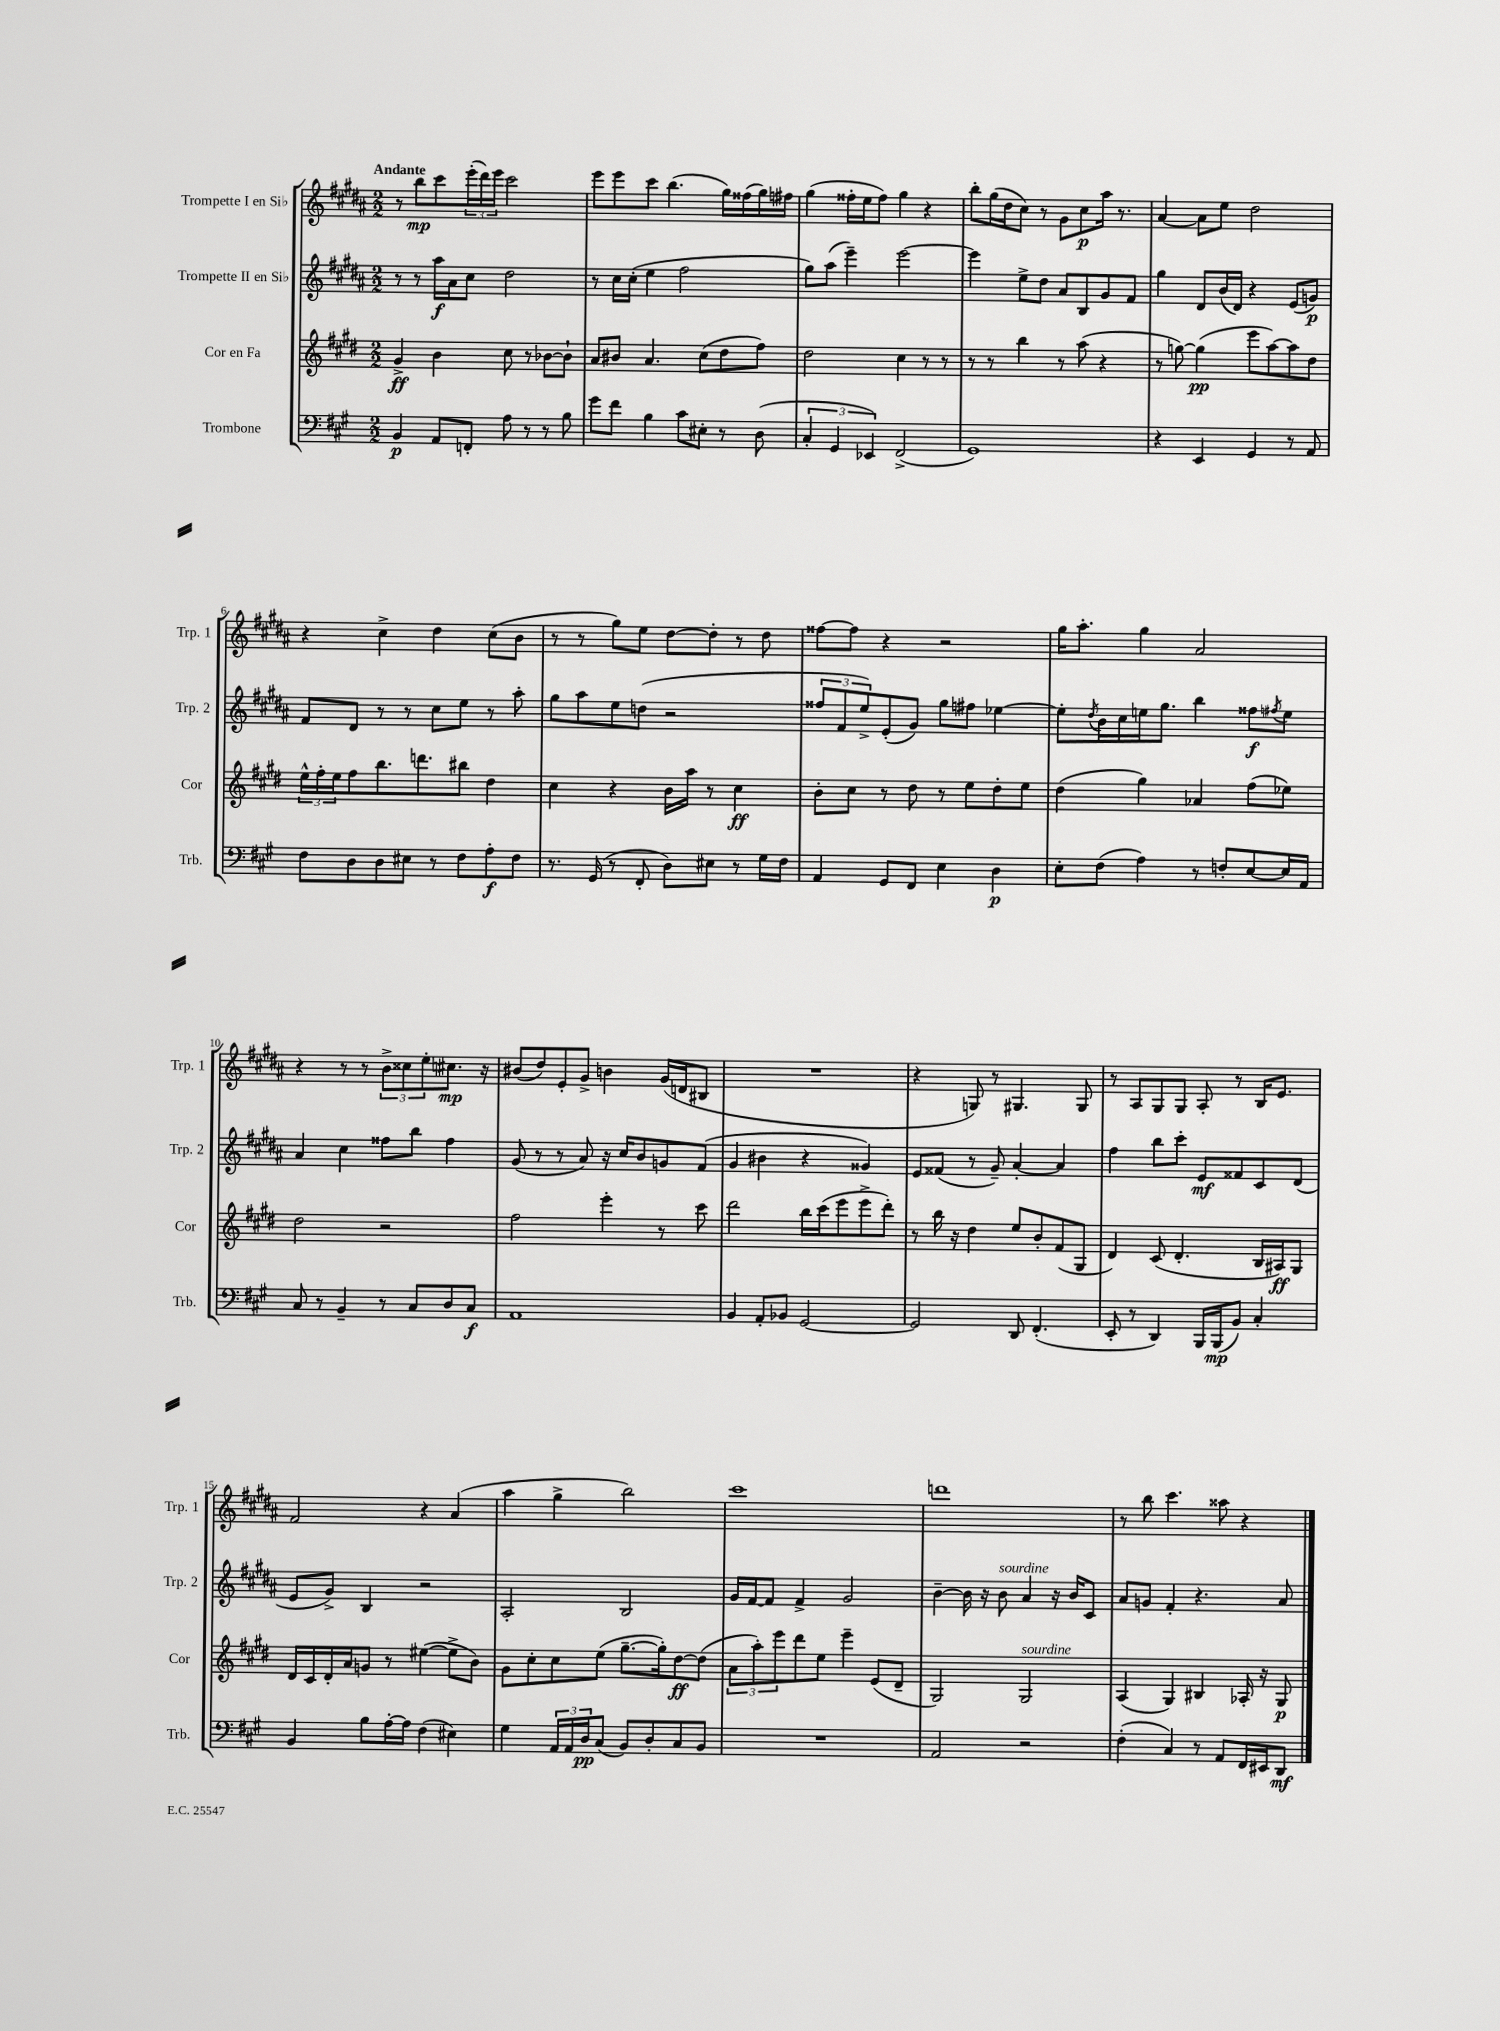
<<
\new StaffGroup <<
\new Staff = "s0" \with { instrumentName = "Trompette I en Sib" shortInstrumentName = "Trp. 1" } {
    \clef treble \key b \major \numericTimeSignature \time 2/2 \tempo "Andante"
    r8 b''8\mp cis'''8 \tuplet 3/2 { e'''16-.( dis'''16) e'''16 } cis'''2 |
    e'''8 e'''8 cis'''8 b''4.( gis''16) fisis''16( gis''16) fis''16 |
    gis''4( fisis''16-. e''16 fisis''8) gis''4 r4 |
    b''8-. gis''16( dis''16 cis''8) r8 gis'8 cis''8\p ais''16 r8. |
    ais'4~ ais'8 e''8 dis''2 |
    r4 cis''4-> dis''4 cis''8( b'8 |
    r8 r8 gis''8) e''8 dis''8~ dis''8-. r8 dis''8 |
    fisis''8~ fisis''8 r4 r2 |
    gis''16 ais''8.-. gis''4 ais'2 |
    r4 r8 r8 \tuplet 3/2 { b'8-> cisis''8 e''8-. } cis''8.\mp r16 |
    bis'8( dis''8) e'8-. gis'8-> b'4 gis'16( d'16 bis8 |
    R1 |
    r4 g8) r8 gis4. gis8 |
    r8 ais8 gis8 gis8 ais8-. r8 b16 e'8. |
    fis'2 r4 ais'4( |
    ais''4 gis''4-> b''2) |
    cis'''1 |
    d'''1 |
    r8 b''8 cis'''4. aisis''8 r4 \bar "|." |
}
\new Staff = "s1" \with { instrumentName = "Trompette II en Sib" shortInstrumentName = "Trp. 2" } {
    \clef treble \key b \major \numericTimeSignature \time 2/2
    r8 r8 ais''16\f ais'16 cis''8 dis''2 |
    r8 cis''16 cis''16-.( e''4 fis''2 |
    gis''8) ais''8( e'''4--) e'''2~ |
    e'''4 e''8-> dis''8 ais'8 b8 gis'8 fis'8 |
    gis''4 dis'8 b'16( dis'16) r4 e'8( g'8\p) |
    fis'8 dis'8 r8 r8 cis''8 e''8 r8 ais''8-. |
    gis''8 ais''8 e''8 d''8( r2 |
    \tuplet 3/2 { fisis''8 fis'8 e''8->) } e'8-.( gis'8) gis''8 fis''8 ees''4~ |
    ees''8-. \acciaccatura { dis''8 } b'16 cis''16 e''16 gis''8. b''4 fisis''8\f \acciaccatura { fis''8 } e''8 |
    ais'4 cis''4 fisis''8 b''8 fisis''4 |
    gis'8( r8 r8 ais'8) r16 cis''16 b'8 g'8 fis'8( |
    gis'4 bis'4 r4 gisis'4) |
    e'8 fisis'8( r8 gis'8--) ais'4~-. ais'4 |
    fis''4 b''8 cis'''8-. e'8\mf fisis'8 cis'8 dis'8( |
    e'8 gis'8->) b4 r2 |
    ais2-. b2 |
    gis'16 fis'16~ fis'8 fis'4-> gis'2 |
    b'4~-- b'16 r16 b'8^\markup { \italic "sourdine" } ais'4 r16 b'16 cis'8 |
    ais'8 g'8 fis'4-. r4. ais'8 \bar "|." |
}
\new Staff = "s2" \with { instrumentName = "Cor en Fa" shortInstrumentName = "Cor" } {
    \clef treble \key e \major \numericTimeSignature \time 2/2
    gis'4->\ff b'4 cis''8 r8 bes'8~ bes'8-! |
    a'8 bis'8 a'4. cis''8( dis''8 fis''8) |
    dis''2 cis''4 r8 r8 |
    r8 r8 b''4 r8 a''8( r4 |
    r8 g''8~) g''4\pp( e'''8 a''8~) a''8 dis''8 |
    \tuplet 3/2 { e''16-^ fis''16-. e''16 } fis''8 b''8. d'''8. bis''8 dis''4 |
    cis''4 r4 b'16 a''16 r8 cis''4\ff |
    b'8-. cis''8 r8 dis''8 r8 e''8 dis''8-. e''8 |
    dis''4( gis''4) aes'4 fis''8( ees''8) |
    dis''2 r2 |
    fis''2 e'''4-. r8 cis'''8 |
    dis'''2 b''16 cis'''16( e'''8 e'''8-> dis'''8-.) |
    r8 b''16 r16 dis''4 e''8 b'8-. fis'8( gis8 |
    dis'4) cis'8( dis'4.-. b16 ais16\ff) gis8 |
    dis'16 cis'16 dis'16-. a'16 g'8 r8 eis''4~( eis''8-> b'8) |
    gis'8 cis''8-. cis''8 e''8( gis''8.~-- gis''16-.) dis''8~\ff dis''8( |
    \tuplet 3/2 { a'8 a''8-.) e'''8 } dis'''8 e''8 e'''4-- e'8( dis'8-- |
    gis2) gis2^\markup { \italic "sourdine" } |
    a4( gis4) bis4 aes16-. r16 gis8\p \bar "|." |
}
\new Staff = "s3" \with { instrumentName = "Trombone" shortInstrumentName = "Trb." } {
    \clef bass \key a \major \numericTimeSignature \time 2/2
    b,4\p a,8 f,8-. a8 r8 r8 b8 |
    gis'8 fis'8 b4 cis'8 eis8-. r8 d8( |
    \tuplet 3/2 { cis4-. gis,4 ees,4) } fis,2->( |
    gis,1) |
    r4 e,4 gis,4 r8 a,8 |
    fis8 d8 d8 eis8 r8 fis8 a8-.\f fis8 |
    r8. gis,16( r8 fis,8-. d8) eis8 r8 gis16 fis16 |
    a,4 gis,8 fis,8 e4 d4\p |
    e8-. fis8( a4) r8 f8-. e8~ e16 a,16 |
    cis8 r8 b,4-- r8 cis8 d8 cis8\f |
    a,1 |
    b,4 a,8-. bes,8 gis,2~ |
    gis,2 d,8 fis,4.-.( |
    e,8-. r8 d,4) b,,16 b,,16\mp( b,8) cis4-. |
    b,4 b8 a16~-. a16 fis4( eis4) |
    gis4 \tuplet 3/2 { a,16 a,16 d16\pp } cis8( b,8) d8-. cis8 b,8 |
    R1 |
    a,2 r2 |
    fis4-.( cis4) r8 a,8 fis,16 eis,16 d,8\mf \bar "|." |
}
>>
>>
